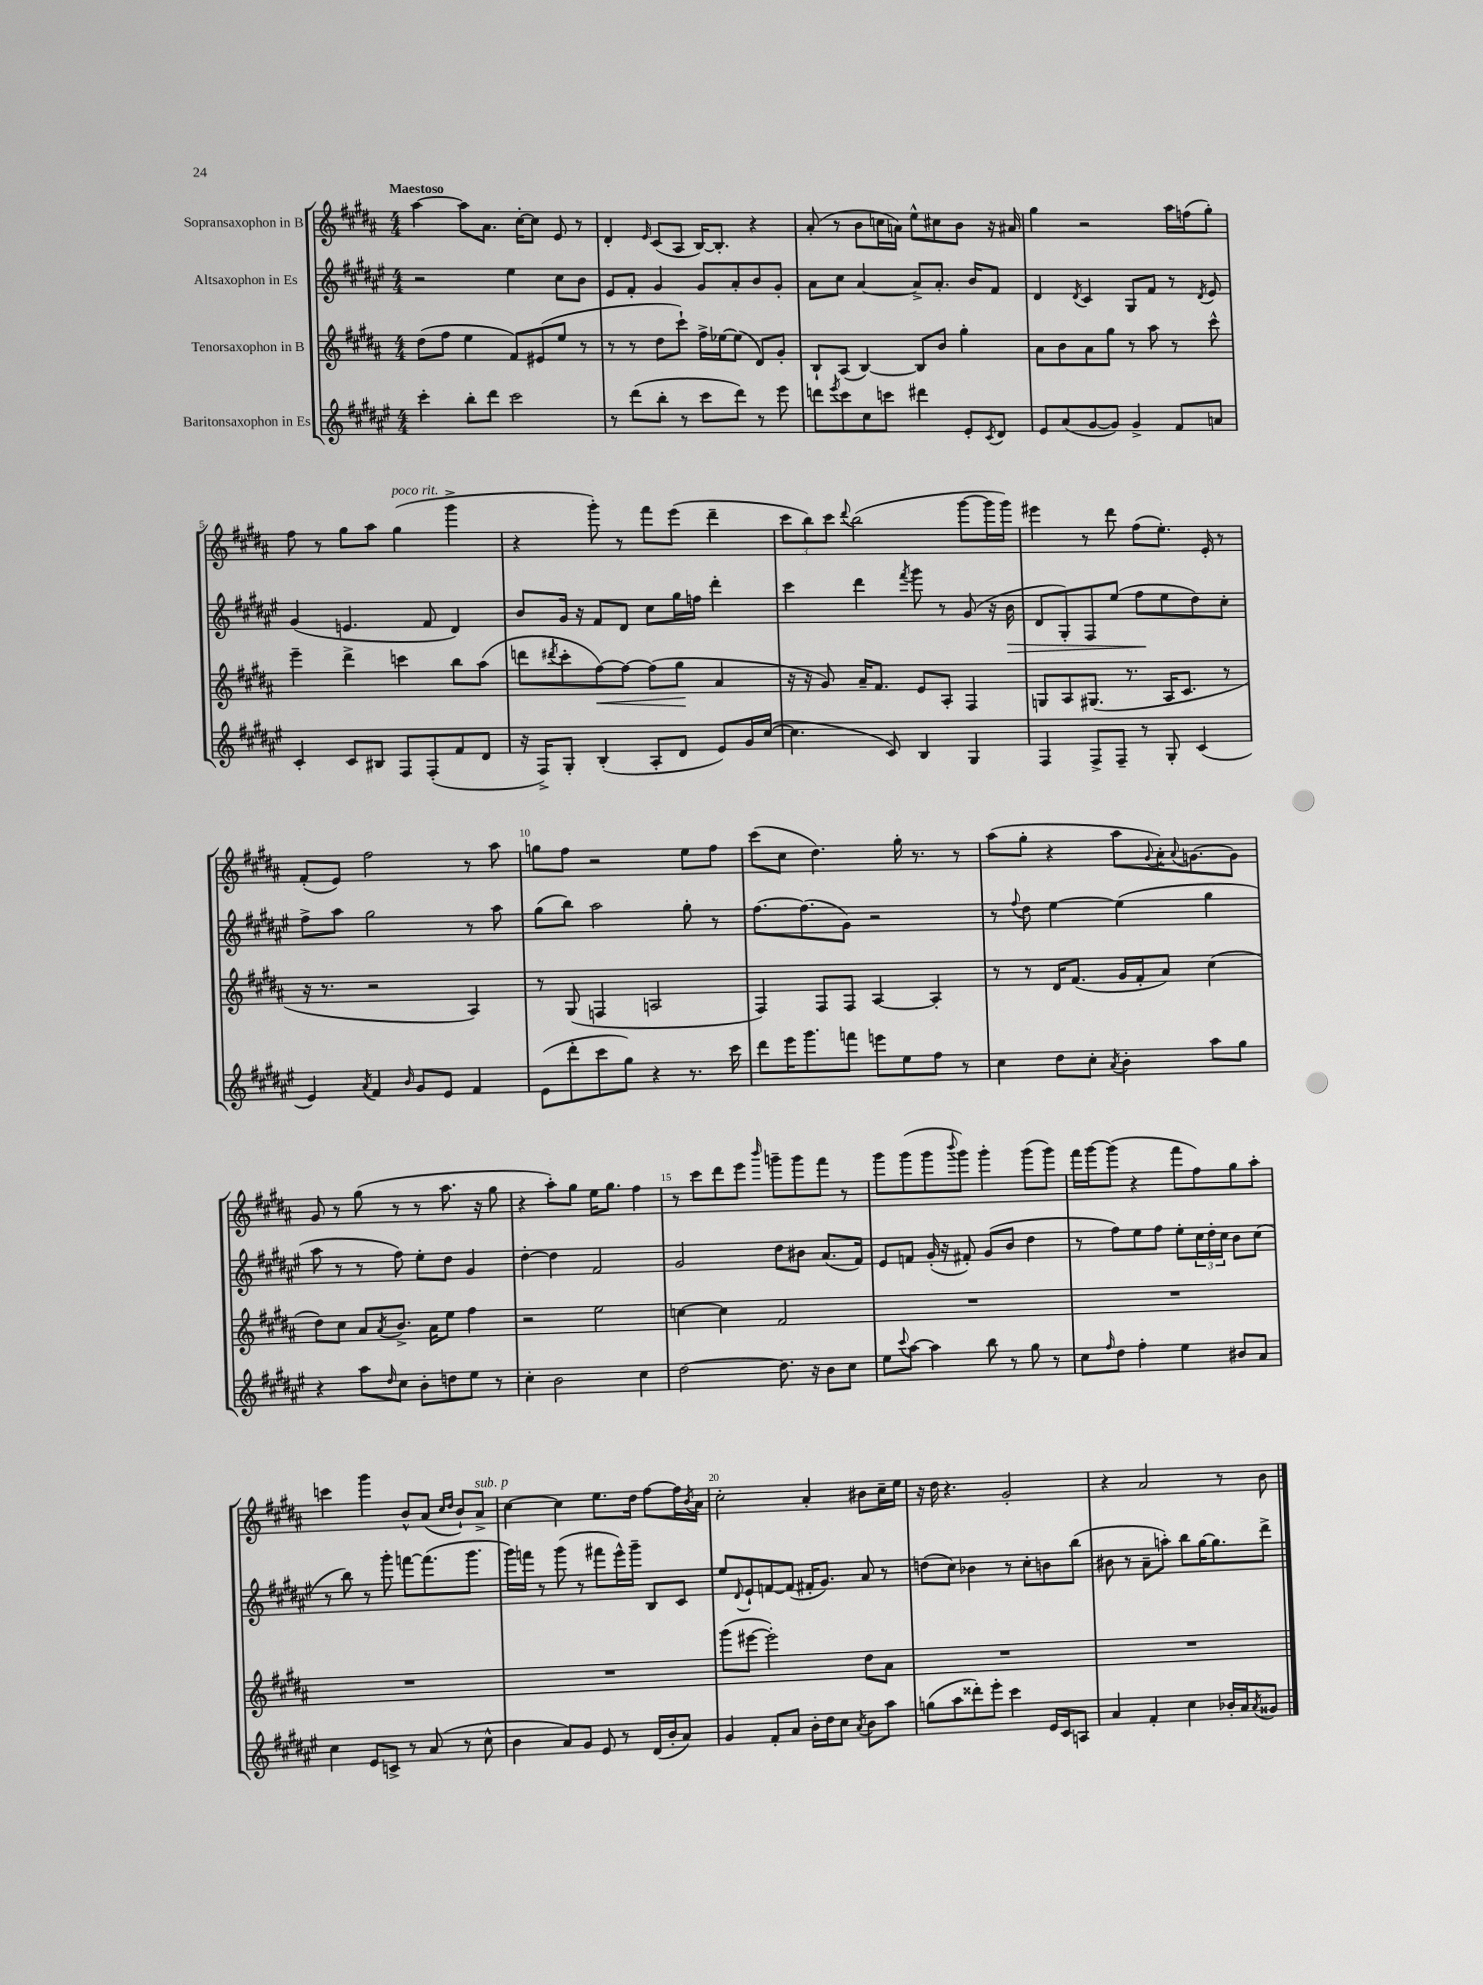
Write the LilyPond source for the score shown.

<<
\new StaffGroup <<
\new Staff = "s0" \with { instrumentName = "Sopransaxophon in B" } {
    \clef treble \key b \major \numericTimeSignature \time 4/4 \tempo "Maestoso"
    ais''4~ ais''8 ais'8. cis''16~-. cis''8 e'8 r8 |
    dis'4-. \grace { e'16 } cis'8( ais8 b16~) b8.-. r4 |
    ais'8-.( r8 b'8 c''16 a'16) e''8-^ cis''8 b'8 r16 ais'16 |
    gis''4 r2 ais''16 f''16( gis''8-.) |
    fis''8 r8 gis''8 ais''8 gis''4^\markup { \italic "poco rit." }( gis'''4-> |
    r4 gis'''8-.) r8 fis'''8 e'''8( dis'''4-- |
    \tuplet 3/2 { cis'''8 b''8) cis'''8 } \appoggiatura { dis'''8 } b''2( gis'''8~ gis'''16 gis'''16) |
    eis'''4 r8 dis'''8 fis''8( e''8.-.) e'16-. r8 |
    fis'8-.( e'8) fis''2 r8 ais''8 |
    g''8 fis''8 r2 e''8 fis''8 |
    cis'''8( cis''8 dis''4.) gis''16-. r8. r8 |
    ais''8( gis''8-. r4 ais''8 \appoggiatura { gis'8 } ais'16-.) \appoggiatura { ais'8 } g'8.~ g'8 |
    gis'8 r8 gis''8( r8 r8 ais''8. r16 gis''8 |
    r4 ais''8-.) gis''8 e''16 gis''8. fis''4 |
    r8 cis'''8 dis'''8 e'''8 \grace { b'''16 } g'''8-- g'''8 fis'''8 r8 |
    gis'''8 gis'''8( gis'''8 \appoggiatura { b'''8 } gis'''8) gis'''4-. gis'''8( gis'''8) |
    fis'''16 gis'''16~ gis'''8( r4 fis'''8 fis''8) gis''8 ais''8-. |
    c'''4 gis'''4 b'8-^ ais'8( \grace { cis''16 dis''16 } b'8-!) ais'8->^\markup { \italic "sub. p" } |
    cis''4~ cis''4 e''8. dis''16 fis''8~ fis''16 \acciaccatura { b'8 } ais'16 |
    cis''2-. ais'4-. bis'8 cis''16-- e''16 |
    r16 dis''16 r4. gis'2-. |
    r4 ais'2 r8 b'8 \bar "|." |
}
\new Staff = "s1" \with { instrumentName = "Altsaxophon in Es" } {
    \clef treble \key fis \major \numericTimeSignature \time 4/4
    r2 eis''4 cis''8 b'8 |
    eis'8 fis'8-. gis'4 gis'8 ais'8-. b'8 gis'8-. |
    ais'8 cis''8 ais'4~ ais'8-> ais'8.-. b'16 fis'8 |
    dis'4 \acciaccatura { dis'8 } cis'4 gis8 fis'8 r8 \acciaccatura { dis'8 } eis'8 |
    gis'4( e'4. fis'8 dis'4) |
    b'8 gis'16 r16 fis'8 dis'8 cis''8 gis''16 f''16 dis'''4-. |
    cis'''4 dis'''4 \acciaccatura { fis'''8 } gis'''8 r8 gis'8( r16 b'16\> |
    dis'8 gis8-.) fis8 eis''8( fis''8\! eis''8 dis''8) cis''8-. |
    fis''8-> ais''8 gis''2 r8 ais''8 |
    gis''8( b''8) ais''2 gis''8-. r8 |
    fis''8.~ fis''8.( gis'8) r2 |
    r8 \appoggiatura { fis''8 } dis''8 eis''4~ eis''4( gis''4 |
    ais''8 r8 r8 fis''8) eis''8-. dis''8 gis'4 |
    dis''4~-. dis''4 fis'2 |
    gis'2 dis''8 bis'8 ais'8.( fis'16) |
    eis'8 f'8 gis'16-.( r16 fis'8-.) gis'8( b'8 dis''4 |
    r8 fis''8) eis''8 fis''8 eis''8-. \tuplet 3/2 { cis''16 dis''16-. cis''16 } b'8 cis''8( |
    r8 b''8) r8 gis'''8-. f'''8~ f'''8.( gis'''8. |
    gis'''16) f'''16 r8 gis'''8( r8 fis'''8 eis'''16-^) gis'''16-- b8 cis'8 |
    eis''8 \appoggiatura { dis'8 } eis'8-! f'8~ f'8( fis'16-. gis'8.) ais'8 r8 |
    d''8( cis''8) bes'4 r8 cis''8-. b'8 b''8( |
    bis'8 r8 ais'8-- a''8-.) b''8 gis''16~ gis''8. dis'''8-> \bar "|." |
}
\new Staff = "s2" \with { instrumentName = "Tenorsaxophon in B" } {
    \clef treble \key b \major \numericTimeSignature \time 4/4
    dis''8( fis''8 e''4 fis'8) eis'8( e''8 r8 |
    r8 r8 dis''8 cis'''8-!) fis''16-> ees''16~ ees''8( dis'8) gis'8-. |
    b8-! ais8( b4~) b8 b'8 gis''4-. |
    ais'8 b'8 ais'8 gis''8 r8 ais''8 r8 cis'''8-^ |
    e'''4-- dis'''4-> c'''4 b''8 ais''8( |
    d'''8 \acciaccatura { dis'''8 } cis'''8-. fis''8~\<) fis''8~ fis''8( gis''8\! ais'4 |
    r16 r16 gis'8) ais'16-- fis'8. e'8 ais8-. fis4 |
    g8 ais8 gis8.( r8. ais16 cis'8. r8 |
    r16 r8. r2 ais4) |
    r8 gis8( f4 a2 |
    fis4) fis8 fis8 ais4~ ais4-. |
    r8 r8 dis'16 fis'8.( gis'16 fis'16-. ais'8) cis''4( |
    dis''8) cis''8 ais'8 \acciaccatura { ais'8 } b'8.-> ais'16 e''8 fis''4 |
    r2 e''2 |
    c''4~ c''4 fis'2 |
    R1 |
    R1 |
    R1 |
    R1 |
    gis'''8( eis'''8~ eis'''2-.) dis''8 ais'8 |
    R1 |
    R1 \bar "|." |
}
\new Staff = "s3" \with { instrumentName = "Baritonsaxophon in Es" } {
    \clef treble \key fis \major \numericTimeSignature \time 4/4
    cis'''4-. b''8-. dis'''8 cis'''2 |
    r8 dis'''8( b''8-. r8 cis'''8 dis'''8) r8 eis'''8 |
    d'''8 \acciaccatura { eis'''8 } cis'''8 cis''8 c'''8 dis'''4 eis'8-. \acciaccatura { cis'8 } dis'8 |
    eis'8 ais'8( gis'8~ gis'8) gis'4-> fis'8 a'8 |
    cis'4-. cis'8 bis8 fis8 fis8-.( fis'8 dis'8 |
    r16 fis16->) gis8-. b4-.( ais8-. dis'8 eis'8) gis'16 cis''16~( |
    cis''4. cis'8) b4 gis4 |
    fis4 fis8-> fis8-- r8 gis8-. cis'4( |
    eis'4) \acciaccatura { ais'8 } fis'4 \grace { b'16 } gis'8 eis'8 fis'4 |
    eis'8( dis'''8-. cis'''8 gis''8) r4 r8. cis'''16 |
    dis'''8 eis'''16 gis'''8. f'''8 e'''8 eis''8 fis''8 r8 |
    cis''4 dis''8 cis''8-. \acciaccatura { ais'8 } b'4-. ais''8 gis''8 |
    r4 ais''8 \grace { dis''16 } cis''8 b'8-. d''8 eis''8 r8 |
    cis''4-. b'2 cis''4 |
    dis''2~ dis''8. r16 b'8 cis''8 |
    eis''8 \appoggiatura { cis'''8 } ais''8~ ais''4 b''8 r8 gis''8 r8 |
    cis''8 \grace { fis''16 } dis''8 fis''4-. eis''4 bis'8 ais'8 |
    cis''4 eis'8 c'8-> r8 ais'8( r8 cis''8-^ |
    b'4 ais'8) gis'8 eis'8 r8 dis'16( b'16-. ais'8) |
    gis'4 fis'8-. ais'8 b'16-. dis''16 cis''8 \acciaccatura { ais'8 } b'8 ais''8 |
    g''8( ais''8 disis'''8-.) eis'''8-. cis'''4 eis'16 cis'16 a8 |
    ais'4 fis'4-. cis''4 bes'16-. ais'16 \acciaccatura { ais'8 } gisis'8 \bar "|." |
}
>>
>>
\layout { \context { \Score \override BarNumber.break-visibility = ##(#f #t #t) barNumberVisibility = #(every-nth-bar-number-visible 5) } }
